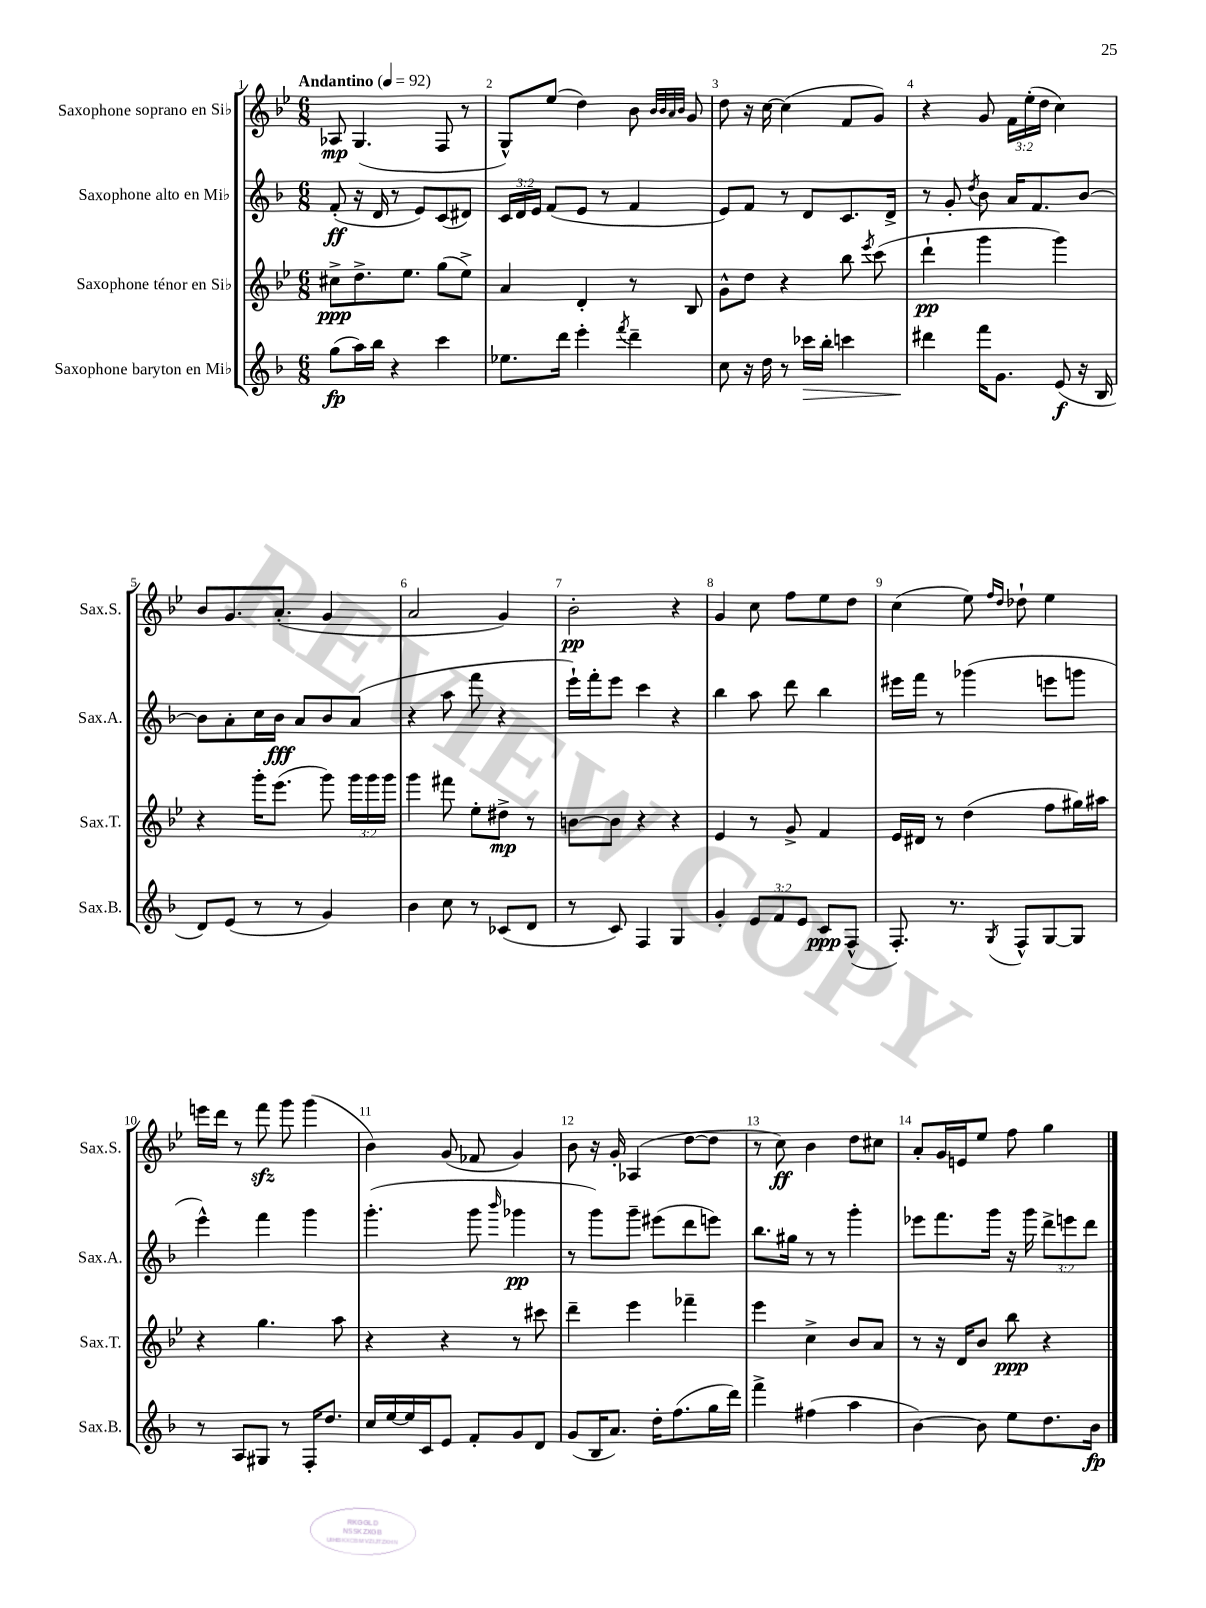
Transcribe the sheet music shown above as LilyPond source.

<<
\new StaffGroup <<
\new Staff = "s0" \with { instrumentName = "Saxophone soprano en Sib" shortInstrumentName = "Sax.S." } {
    \clef treble \key bes \major \numericTimeSignature \time 6/8 \override Staff.TupletNumber.text = #tuplet-number::calc-fraction-text \tempo "Andantino" 4 = 92
    \autoBeamOff aes8\mp g4.( f8 r8 |
    g8[-^) ees''8]( d''4) bes'8 \grace { bes'32[ bes'32 a'32 bes'32] } g'8 |
    d''8 r16 c''16~ c''4( f'8[ g'8]) |
    r4 g'8 \tuplet 3/2 { f'16[ ees''16-.( d''16] } c''4) |
    bes'8[ g'8. a'8.]-.( g'4 |
    a'2 g'4) |
    bes'2-.\pp r4 |
    g'4 c''8 f''8[ ees''8 d''8] |
    c''4( ees''8) \grace { f''16[ d''16] } des''8-! ees''4 |
    e'''16[ d'''16] r8 f'''8\sfz g'''8 g'''4( |
    bes'4) g'8( fes'8 g'4) |
    bes'8 r16 g'16-. aes4( d''8[~ d''8] |
    r8 c''8\ff) bes'4 d''8[ cis''8] |
    a'8[-. g'16 e'16 ees''8] f''8 g''4 \bar "|." |
}
\new Staff = "s1" \with { instrumentName = "Saxophone alto en Mib" shortInstrumentName = "Sax.A." } {
    \clef treble \key f \major \numericTimeSignature \time 6/8 \override Staff.TupletNumber.text = #tuplet-number::calc-fraction-text
    \autoBeamOff f'8-.\ff( r16 d'16 r8 e'8[) c'8( dis'8]) |
    \tuplet 3/2 { c'16[ d'16 e'16] } f'8[( e'8] r8 f'4 |
    e'8[) f'8] r8 d'8[ c'8. d'16]-> |
    r8 g'8-. \acciaccatura { d''8 } bes'8 a'16[ f'8. bes'8]~ |
    bes'8[ a'8-. c''16 bes'16]\fff a'8[ bes'8 a'8]( |
    r4 a''8 f'''8 r4 |
    e'''16[-!) f'''16-. e'''8] c'''4 r4 |
    bes''4 a''8 d'''8 bes''4 |
    eis'''16[ f'''16] r8 ges'''4( e'''8[ g'''8] |
    e'''4-^) f'''4 g'''4 |
    g'''4.-.( g'''8 \grace { bes'''16 } ges'''4\pp |
    r8 g'''8[) g'''8]-- eis'''8[( d'''8 e'''8]) |
    bes''8.[ gis''16] r8 r8 g'''4-. |
    ees'''8[ f'''8. g'''16] r16 g'''16 \tuplet 3/2 { d'''8[-> e'''8 d'''8] } \bar "|." |
}
\new Staff = "s2" \with { instrumentName = "Saxophone ténor en Sib" shortInstrumentName = "Sax.T." } {
    \clef treble \key bes \major \numericTimeSignature \time 6/8 \override Staff.TupletNumber.text = #tuplet-number::calc-fraction-text
    \autoBeamOff cis''8[->\ppp d''8.-> ees''8.] g''8[( ees''8]->) |
    a'4 d'4-. r8 bes8 |
    g'8[-^ d''8] r4 bes''8 \acciaccatura { ees'''8 } c'''8( |
    d'''4-!\pp g'''4 g'''4) |
    r4 g'''16[-. ees'''8.]( g'''8) \tuplet 3/2 { g'''16[ g'''16 g'''16] } |
    g'''4 fis'''8 ees''8[-. dis''8]->\mp r8 |
    b'8[~ b'8] r4 r4 |
    ees'4 r8 g'8-> f'4 |
    ees'16[ dis'16] r8 d''4( f''8[ gis''16) ais''16] |
    r4 g''4. a''8 |
    r4 r4 r8 cis'''8 |
    d'''4-- ees'''4 fes'''4-- |
    ees'''4 c''4-> bes'8[ a'8] |
    r8 r16 d'16[ bes'8] bes''8\ppp r4 \bar "|." |
}
\new Staff = "s3" \with { instrumentName = "Saxophone baryton en Mib" shortInstrumentName = "Sax.B." } {
    \clef treble \key f \major \numericTimeSignature \time 6/8 \override Staff.TupletNumber.text = #tuplet-number::calc-fraction-text
    \autoBeamOff g''8[\fp( a''16) bes''16] r4 c'''4 |
    ees''8.[ d'''16] e'''4-. \acciaccatura { f'''8 } d'''4-- |
    c''8 r16 d''16 r8 ces'''16[\> bes''16]-. c'''4 |
    dis'''4\! f'''16[ g'8.] e'8\f( r16 bes16 |
    d'8[) e'8]( r8 r8 g'4) |
    bes'4 c''8 r8 ces'8[( d'8] |
    r8 c'8) f4 g4 |
    g'4-. \tuplet 3/2 { e'8[ f'8 e'8] } c'8[\ppp f8]-^( |
    f8.-.) r8. \acciaccatura { g8 } f8[-^ g8~ g8] |
    r8 a8[ gis8] r8 f16[-. d''8.] |
    c''16[ e''16~ e''16 c'16 e'8] f'8[-. g'8 d'8] |
    g'8[( bes16 a'8.]) d''16[-. f''8.( g''16 d'''16]) |
    f'''4-> fis''4( a''4 |
    bes'4~) bes'8 e''8[ d''8. bes'16]\fp \bar "|." |
}
>>
>>
\layout { \context { \Score \override BarNumber.break-visibility = ##(#f #t #t) barNumberVisibility = #all-bar-numbers-visible } }
